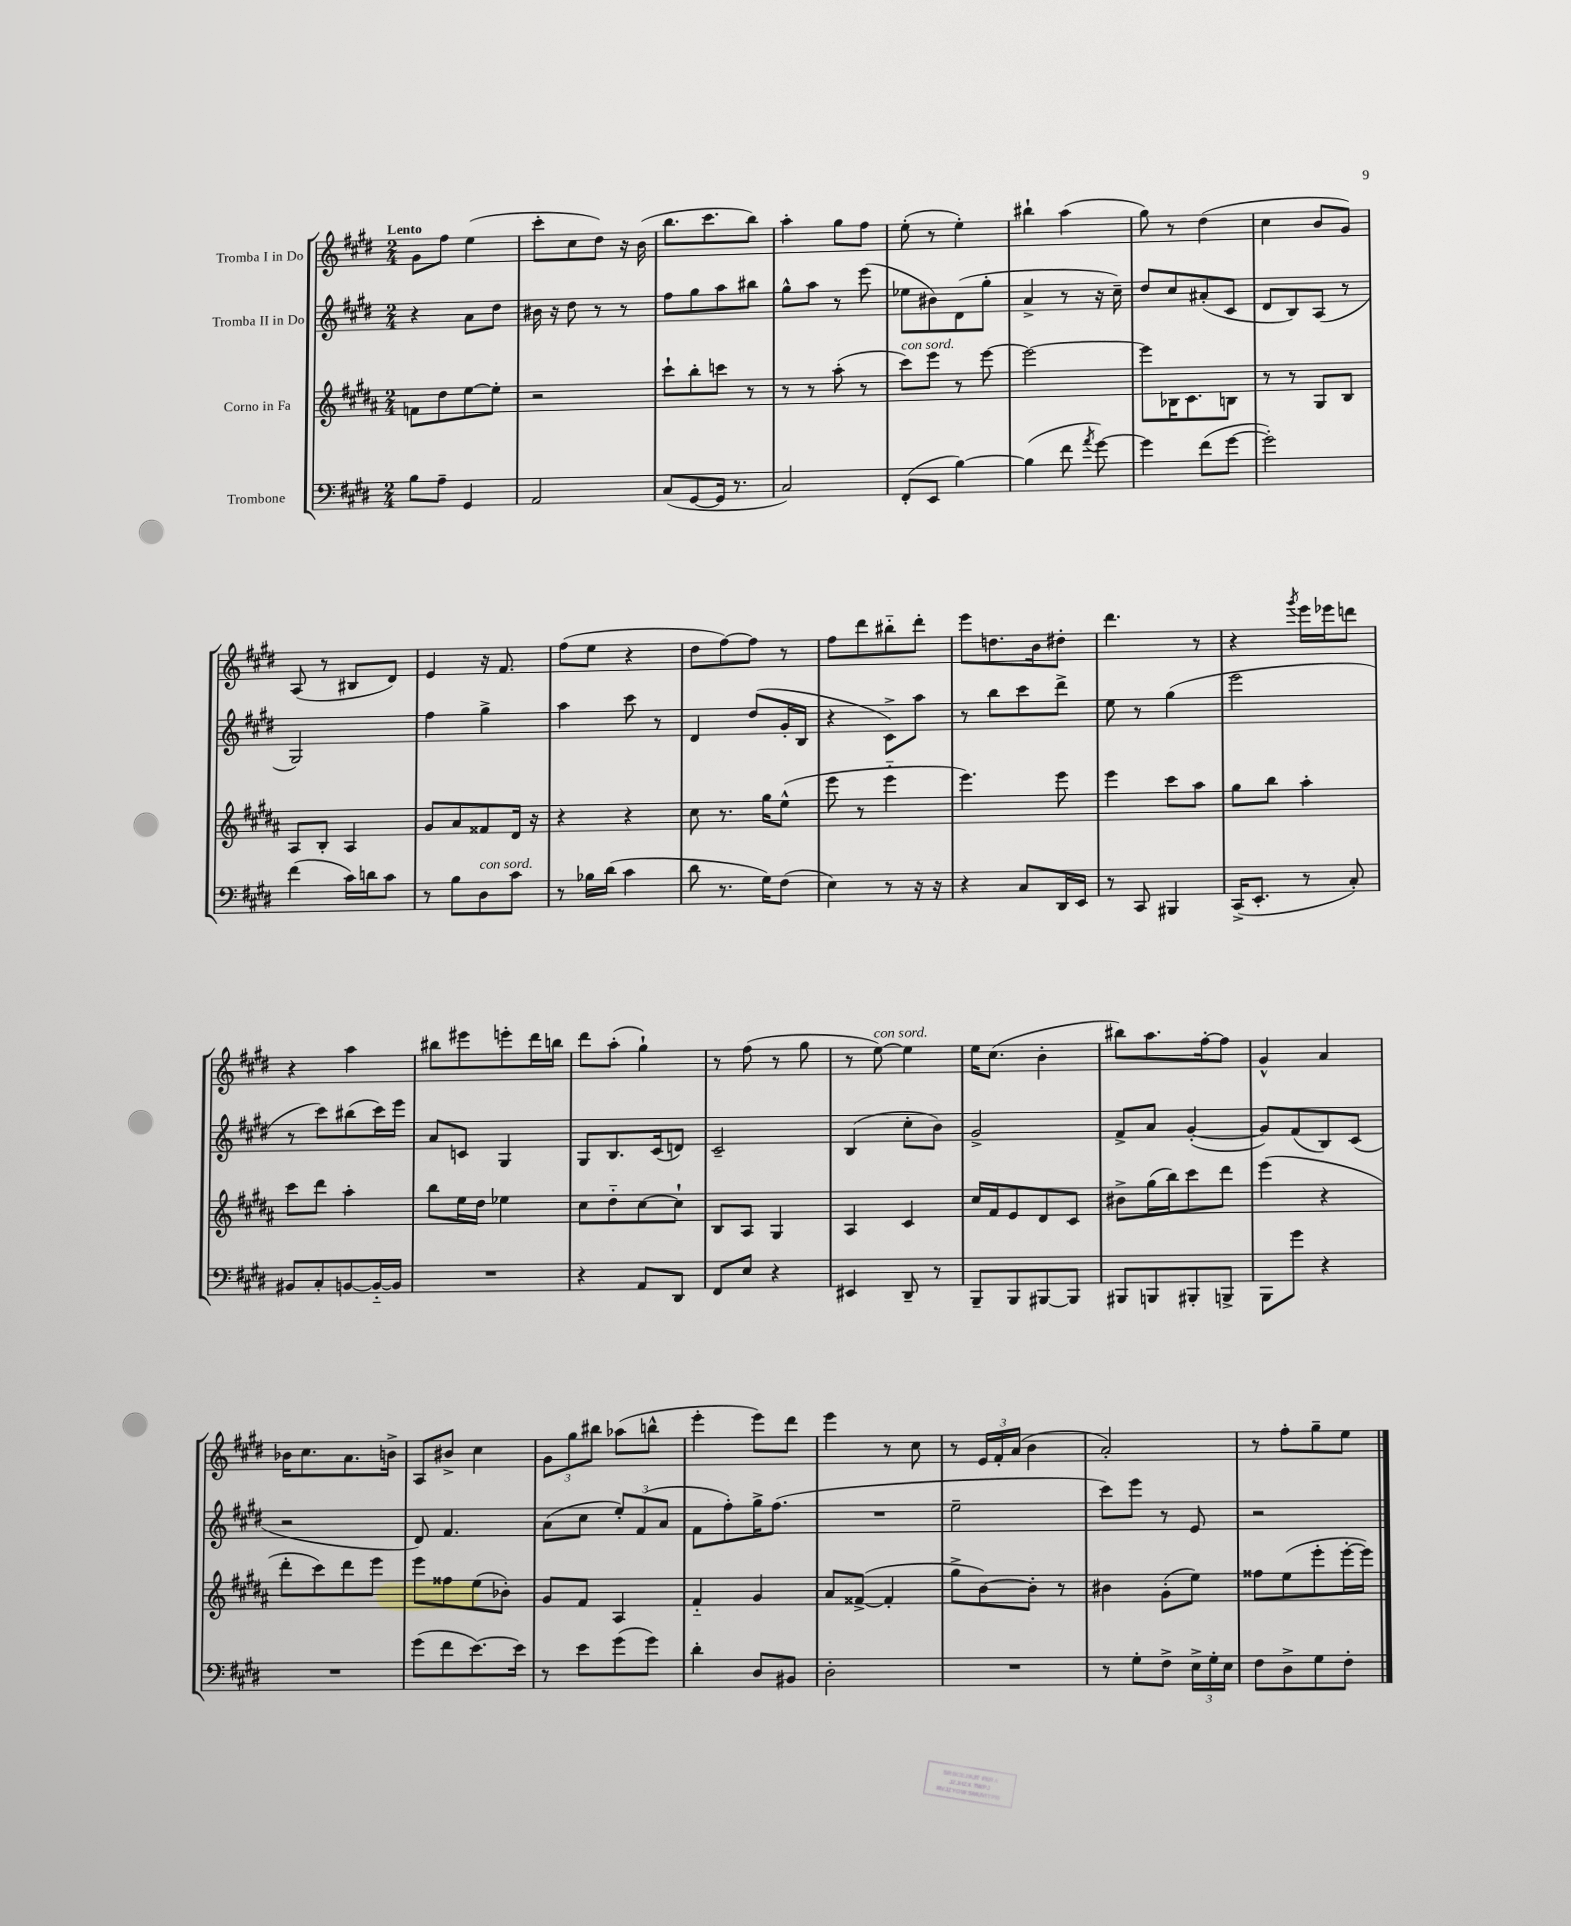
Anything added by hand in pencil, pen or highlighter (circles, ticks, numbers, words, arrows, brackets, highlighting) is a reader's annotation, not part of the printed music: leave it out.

**kern	**kern	**kern	**kern
*part4	*part3	*part2	*part1
*staff4	*staff3	*staff2	*staff1
*I"Trombone	*I"Corno in Fa	*I"Tromba II in Do	*I"Tromba I in Do
*clefF4	*clefG2	*clefG2	*clefG2
*k[f#c#g#d#]	*k[f#c#g#d#a#]	*k[f#c#g#d#]	*k[f#c#g#d#]
*M2/4	*M2/4	*M2/4	*M2/4
=1	=1	=1	=1
!	!	!	!LO:TX:a:B:t=Lento
8B\L	8fn\L	4r	8g#\L
8A~\J	8dd#\	.	8ff#\J
4GG#/	[8ee\	8a\L	(4ee\
.	8ee'\J]	8dd#\J	.
=2	=2	=2	=2
2AA/	2r	16b#X\	8ccc#'\L
.	.	16r	.
.	.	8dd#\	8cc#\
.	.	8r	8dd#\J)
.	.	8r	16r
.	.	.	(16b\
=3	=3	=3	=3
(8C#/L	8ccc#`\L	8ff#\L	8.bb\L
[8GG#/	8bb'\	8gg#\	.
.	.	.	8.ccc#\
16GG#/Jk]	8cccn\J	8aa\	.
8.r	.	.	.
.	8r	8bb#X\J	8bb\J)
=4	=4	=4	=4
2C#/)	8r	8gg#^^\L	4aa'\
.	8r	8aa\J	.
.	(8aa#'\	8r	8gg#\L
.	8r	(8eee\	8ff#\J
=5	=5	=5	=5
!	!LO:TX:a:i:t=con sord.	!	!
(8FF#'/L	8ccc#\L)	8ee-X\L	(8ee'\
8EE/J	8eee\J	8b#X\)	8r
[4B\)	8r	(8d#\	4ee'\)
.	[8eee\	8gg#'\J	.
=6	=6	=6	=6
(4B\]	2eee\_	4a^/	4bb#X`\
8f#\	.	8r	(4aa\
8qa/	.	.	.
[8g#\)	.	16r	.
.	.	16cc#~\)	.
=7	=7	=7	=7
4g#\]	8eee\L]	8dd#/L	8gg#\)
.	16B-X\K	8cc#/	8r
.	8.c#\	.	.
(8f#\L	.	(8a#X'/	(4dd#\
[8g#\J	8Bn\J	8c#/J	.
=8	=8	=8	=8
2g#'\])	8r	8d#/L	4cc#\
.	8r	8B/)	.
.	8G#/L	(8A/J	8b/L
.	8B/J	8r	8g#/J)
!!LO:LB:g=z
=9	=9	=9	=9
(4f#\	8A#/L	2G#/)	(8A/
.	8B'/J	.	8r
16c#\LL)	4A#/	.	8B#X/L
16dn\J	.	.	.
8c#\J	.	.	8d#/J)
=10	=10	=10	=10
8r	8g#/L	4ff#\	4e/
8B\L	8a#/	.	.
!LO:TX:a:i:t=con sord.	!	!	!
8D#\	8f##X/	4gg#^\	16r
.	.	.	8.f#/
8c#\J	16d#/Jk	.	.
.	16r	.	.
=11	=11	=11	=11
8r	4r	4aa\	(8ff#\L
16B-X\LL	.	.	8ee\J
(16d#\JJ	.	.	.
4c#\	4r	8ccc#\	4r
.	.	8r	.
=12	=12	=12	=12
8d#\	8cc#\	4d#/	8dd#\L
8.r	8.r	.	[8ff#\)
.	.	(8dd#/L	8ff#\J]
16G#\KL)	16gg#\KL	.	.
(8F#\J	(8ee^^\J	16g#'/L	8r
.	.	16B/JJ	.
=13	=13	=13	=13
4E\)	8eee\	4r	8ff#\L
.	8r	.	8ddd#\
8r	4eee\	8c#^\L)	8bb#X\
16r	.	8aa\J	8ddd#'\J
16r	.	.	.
=14	=14	=14	=14
4r	4.eee\)	8r	8eee\L
.	.	8bb\L	8.ddn\
8C#/L	.	8ccc#\	.
.	.	.	16b\k
16DD#/L	8eee\	8ddd#^\J	8dd#X'\J
16EE/JJ	.	.	.
=15	=15	=15	=15
8r	4eee\	8ee\	4.ddd#\
8CC#/	.	8r	.
4BBB#X/	8ccc#\L	(4gg#\	.
.	8aa#\J	.	8r
=16	=16	=16	=16
(16CC#^/KL	8gg#\L	2eee\	4r
8.EE'/J	.	.	.
.	8bb\J	.	.
.	.	.	8qggg#/
8r	4aa#'\	.	16eee\LL
.	.	.	16eee-X\J
8C#'/)	.	.	8dddn\J
!!LO:LB:g=z
=17	=17	=17	=17
8BB#X/L	8ccc#\L	8r	4r
8C#'/	8ddd#\J	8ccc#\L)	.
[8BBn/	4aa#'\	(8bb#X\	4aa\
16BB/L_	.	16ccc#\L)	.
16BB/JJ]	.	16eee\JJ	.
=18	=18	=18	=18
2r	8bb\L	8a/L	8bb#X\L
.	16ee\L	8cn/J	8eee#X\
.	16dd#\JJ	.	.
.	4ee-X\	4G#/	8eeen'\
.	.	.	16ddd#\L
.	.	.	16bbn\JJ
=19	=19	=19	=19
4r	8cc#\L	8G#/L	8ddd#\L
.	8dd#\	8.B/	(8aa'\J
8AA/L	[8cc#\	.	4gg#`\)
.	.	(16c#/k	.
8DD#/J	8cc#`\J]	8dn/J)	.
=20	=20	=20	=20
8FF#/L	8B/L	2c#~/	8r
8E/J	8A#/J	.	(8ff#\
4r	4G#/	.	8r
.	.	.	8gg#\
=21	=21	=21	=21
4EE#X/	4A#/	(4B/	8r
!	!	!	!LO:TX:a:i:t=con sord.
.	.	.	[8ee\)
8DD#~/	4c#/	8cc#'\L	4ee\]
8r	.	8b\J)	.
=22	=22	=22	=22
8BBB~/L	16cc#/LL	2g#^/	16ee\KL
.	16f#/J	.	(8.cc#\J
8BBB/	8e/	.	.
[8BBB#X/	8d#/	.	4b'\
8BBB#/J]	8c#/J	.	.
=23	=23	=23	=23
8BBB#X/L	8b#X^\L	8f#^/L	8bb#X\L)
8BBBn/	(16gg#\L	8a/J	8.aa\
.	16bb\J)	.	.
8BBB#X'/	8ccc#\	([4g#'/	.
.	.	.	[16ff#'\k
8BBBn^/J	8ddd#\J	.	8ff#\J]
=24	=24	=24	=24
8BBB\L	(4eee\	8g#/L])	4g#^^/
8g#\J	.	(8f#/	.
4r	4r	8B/)	4a/
.	.	(8c#/J	.
!!LO:LB:g=z
=25	=25	=25	=25
2r	8ddd#'\L	2r	16b-X\KL
.	.	.	8.cc#\
.	8ccc#\)	.	.
.	8ddd#\	.	8.a\
.	8eee\J	.	.
.	.	.	16bn^\Jk
=26	=26	=26	=26
(8g#\L	8eee\L	8d#/)	8A/L
8f#\	8ff##X\	4.f#/	8b#X^/J
[8.e\)	(8ee\	.	4cc#\
.	8b-X'\J)	.	.
16e\Jk]	.	.	.
=27	=27	=27	=27
8r	8g#/L	(8a\L	12g#\L
.	.	.	12gg#\
8e\L	8f#/J	8cc#\J	.
.	.	.	12bb#X\J
(8g#\	4A#/	12ee'/L)	(8aa-X\L
.	.	(12f#/	.
8g#\J)	.	.	8bbn^^\J
.	.	12a/J	.
=28	=28	=28	=28
4d#'\	4f#/	8f#\L	4eee'\
.	.	8ff#'\)	.
8D#/L	4g#/	16gg#^\K	8eee\L)
.	.	(8.ff#\J	.
8BB#X/J	.	.	8ddd#\J
=29	=29	=29	=29
2D#'\	8a#/L	2r	4eee\
.	([8f##X^/J	.	.
.	4f##'/]	.	8r
.	.	.	8cc#\
=30	=30	=30	=30
2r	8gg#^\L	2ee~\	8r
.	[8b\)	.	24e/LL
.	.	.	24f#'/
.	.	.	(24a/JJ
.	8b'\J]	.	4b\
.	8r	.	.
=31	=31	=31	=31
8r	4b#X\	8ccc#\L)	2a'/)
8G#'\L	.	8eee\J	.
8F#^\J	(8g#'\L	8r	.
24E^\LL	8ee\J)	8e/	.
24G#'\	.	.	.
24E\JJ	.	.	.
=32	=32	=32	=32
8F#\L	8ff##X\L	2r	8r
8D#^\	(8ee\	.	8ff#'\L
8G#\	8eee'\	.	8gg#~\
8F#'\J	[16eee'\L	.	8ee\J
.	16eee\JJ])	.	.
==	==	==	==
*-	*-	*-	*-
